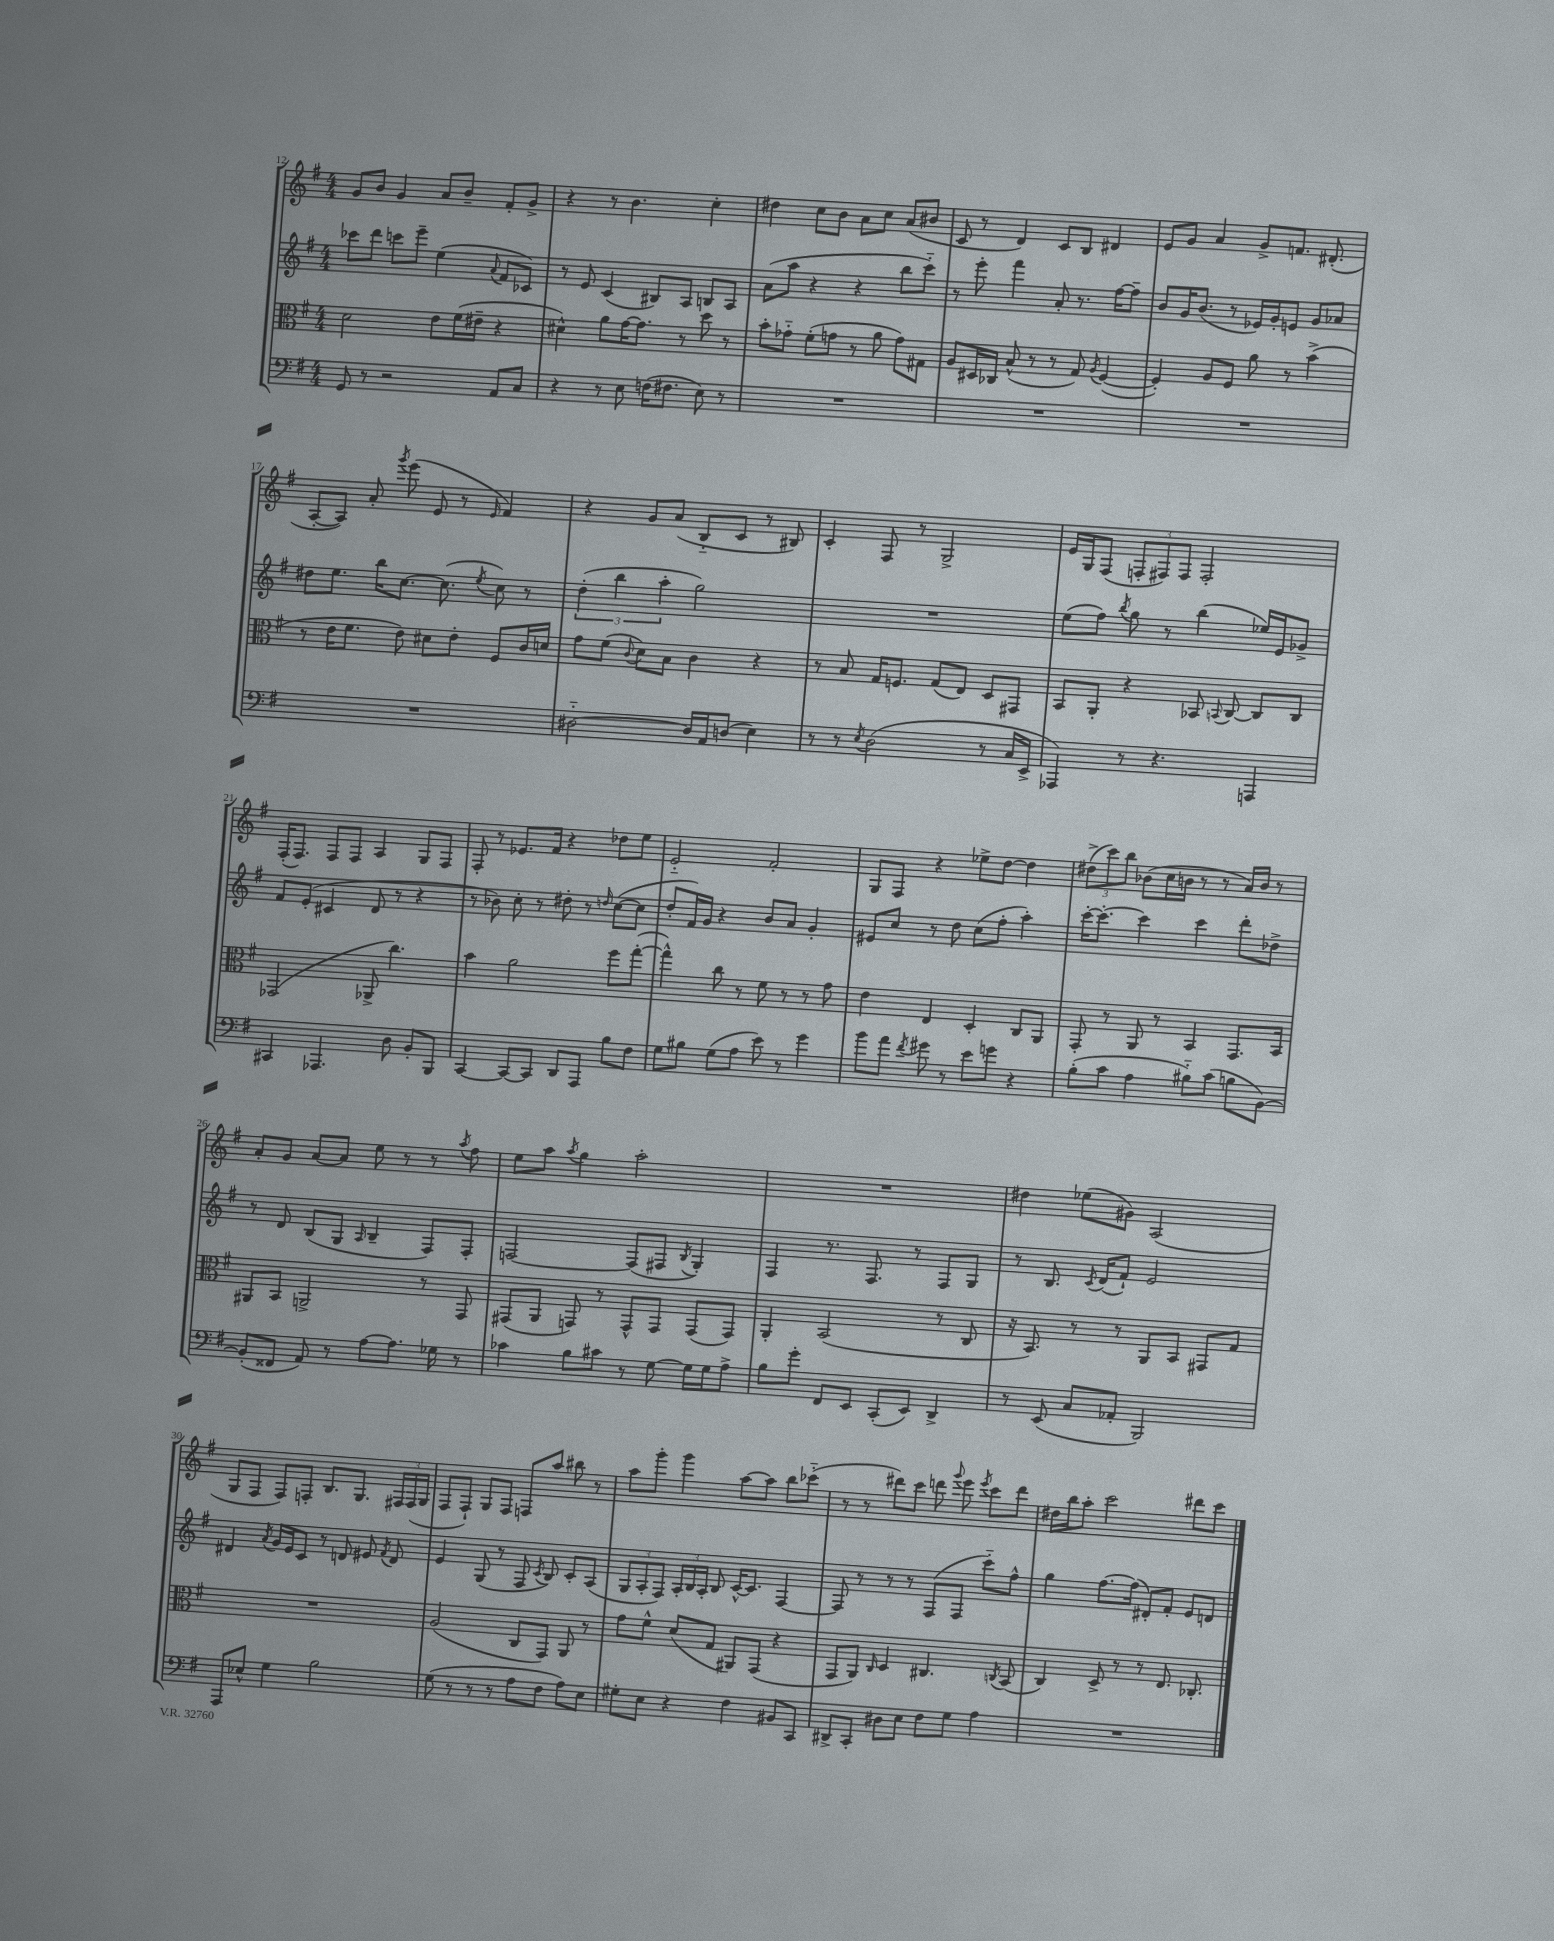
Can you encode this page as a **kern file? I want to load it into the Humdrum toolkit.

**kern	**kern	**kern	**kern
*staff4	*staff3	*staff2	*staff1
*clefF4	*clefC3	*clefG2	*clefG2
*k[f#]	*k[f#]	*k[f#]	*k[f#]
*M4/4	*M4/4	*M4/4	*M4/4
8GG/	2d\	8ccc-\L	8g/L
8r	.	8ddd\J	8b/J
2r	.	8ccc\L	4g/
.	.	8eee~\J	.
.	8e\L	(4ee\	8a/L
.	(16f#\L	.	8b~/J
.	16e#~\JJ	.	.
.	.	8qqa/	.
8AA/L	4r	8f#/L	8f#'/L
8C/J	.	8c-/J)	8g^/J
=	=	=	=
4r	4d#^^\)	8r	4r
.	.	8e/	.
8r	8a\L	(4c/	8r
8E\	[16g\K	.	4.b\
.	8.g\]J	.	.
(16F\LK	.	8B#/L)	.
8.F#\J	.	.	.
.	8r	8A/J	.
8E\)	8dd\	8B/L	4cc'\
8r	8r	8A/J	.
=	=	=	=
1r	8b'\L	(8a\L	4dd#\
.	8g-'~\J	8aa\J	.
.	(8f#'\L	4r	8cc\L
.	8g\J	.	8b\J
.	8r	4r	8a\L
.	8a\	.	8cc\J
.	8g\L)	8bb\L	(8a/L
.	8G#\J	8ccc'~\J)	8b#/J
=	=	=	=
1r	8A/L	8r	8c/
.	16D#/L	8eee'\	8r
.	16C-/JJ	.	.
.	(8B^^/	4fff#\	4d/)
.	8r	.	.
.	8r	8a'/	8c/L
.	8G/)	8.r	8B/J
.	8qA/	.	.
.	([4F#/	.	4d#/
.	.	[16ff#\LK	.
.	.	8ff#~\]J	.
=	=	=	=
1r	4F#'/])	8b/L	8e/L
.	.	16g/K	8g/J
.	.	(8.b/J	.
.	8A/L	.	4a/
.	8F#/J	8r	.
.	8a\	16e-/LL)	8g^/L
.	.	16g'/J	.
.	8r	8e/J	8.f/J
.	(4b^\	8g/L	.
.	.	.	(8.d#'/
.	.	8a-/J	.
=	=	=	=
1r	8r	8dd#\L	[8A'/L
.	16e\LK	8.ee\J	8A/]J)
.	8.f#\J	.	.
.	.	.	8a'/
.	.	16bb\LK	.
.	.	.	8qggg/
.	8e\)	[8.cc\J	(8eee\
.	8d#\L	.	8e/
.	.	(8.cc\]	.
.	8e'\J	.	8r
.	.	8qee/	16qqe/
.	8F#/L	8cc\)	4f#/)
.	16c/L	8r	.
.	16d/JJ	.	.
=	=	=	=
[2D#'~\	8g\L	(6dd'\	4r
.	(8f#\J	.	.
.	.	6bb\	.
.	8qqc/	.	.
.	8d\L)	.	8g/L
.	.	6aa'\	.
.	8B\J	.	(8a/J
16D#/]LL	4c\	2gg\)	8B'~/L
16AA/J	.	.	.
(8D/J	.	.	8c/J
4E\)	4r	.	8r
.	.	.	8B#/)
=	=	=	=
8r	8r	1r	4c'/
8r	8B/	.	.
8qE/	.	.	.
(2D\	16G/LK	.	8F#/
.	8.F/J	.	.
.	.	.	8r
.	(8G/L	.	2G^/
.	8E/J)	.	.
8r	8D/L	.	.
16C/LL	8GG#/J	.	.
16EE^/JJ	.	.	.
=	=	=	=
4AAA-/)	8BB/L	(8ee\L	16e/LL
.	.	.	16G/J
.	8AA'/J	8ff#\J)	(8F#/J
.	.	8qbb/	.
8r	4r	8gg\	12F'/L
.	.	.	12F#/)
4.r	.	8r	.
.	.	.	12F#/J
.	8BB-/	(4bb\	2F#'/
.	8qqBB/	.	.
.	[8C/	.	.
4AAA/	8C/]L	16ee-/LL)	.
.	.	16e/J	.
.	8C/J	8g-^/J	.
=	=	=	=
4CC#/	(2GG-/	8f#/L	(16F#'/LK
.	.	.	8.F#/J)
.	.	(8e'/J	.
4.AAA-/	.	4c#/	8F#/L
.	.	.	8F#/J
.	8AA-^/	8d/	4A/
8D\	4.cc\)	8r	.
8BB'/L	.	4r	8G/L
8BBB/J	.	.	8F#/J
=	=	=	=
[4CC/	4b\	8r	8F#'/
.	.	8b-\)	8r
8CC/_L	2a\	8cc'\	8.e-/L
8CC/]J	.	8r	.
.	.	.	16f#/Jk
8DD/L	.	8dd#'\	4r
8AAA/J	.	8r	.
.	.	16qqdd/	.
8B\L	8ff#\L	([8cc\L	8dd-\L
8F#\J	([8gg'\J	8cc\]J	8ee\J
=	=	=	=
8G\L	4gg^^\])	8dd'/L	2e'~/
8B#\J	.	16f#/L)	.
.	.	16g/JJ	.
(8G\L	8cc\	4r	.
8A\J	8r	.	.
8e\)	8f#\	8b/L	2f#'/
8r	8r	8a/J	.
4g\	8r	4g'/	.
.	8g\	.	.
=	=	=	=
8b\L	4e\	8e#/L	8G/L
8a\J	.	8cc/J	8F#/J
8qf#/	.	.	.
8g#\	4E/	8r	4r
8r	.	8dd\	.
8e\L	4D'/	(8cc\L	8ee-^\L
8g\J	.	8ff#'\J	[8dd\J
4r	8C/L	4aa'\)	4dd\]
.	8AA/J	.	.
=	=	=	=
(8B'\L	8GG'/	[16ccc'\LK	(12dd#^\L
.	.	8.ccc'\_J	.
.	.	.	12ccc\)
8c\J	8r	.	.
.	.	.	12bb\J
4A\	8AA/	4ccc\]	(8b-\L
.	8r	.	16cc\L
.	.	.	16b\JJ
8B#'~\L)	4BB/	4ccc\	8r
(8c\J	.	.	8r
8B\L	8.GG/L	8ddd'\L	16a/LL)
.	.	.	16b/JJ
[8BB\J)	.	8dd-^\J	8r
.	16BB/Jk	.	.
=	=	=	=
(8BB'/]L	8AA#/L	8r	8a'/L
8FF##/J	8BB/J	8d/	8g/J
8AA/)	2AA^/	(8B/L	[8a/L
8r	.	8G/J	8a/]J
.	.	16qqA/	.
[8A\L	.	4B~/	8ee\
8.A\]J	.	.	8r
.	8r	8F#/L)	8r
16G-\	.	.	.
.	.	.	8qaa/
8r	8GG/	8F#'/J	8ff#\
=	=	=	=
4c-\	(8GG#/L	[2F/	8ee\L
.	8AA/J	.	8aa\J
.	.	.	8qaa/
8B\L	8GG/)	.	4gg\
8c#\J	8r	.	.
8r	8GG^^/L	(8F/]L	2aa'\
[8G\	8GG/J	8F#/J	.
.	.	8qB/	.
16G\]LL	(8GG/L	4G'/)	.
16G\J	.	.	.
8A^\J	8GG/J)	.	.
=	=	=	=
8B\L	4AA'/	4F#/	1r
8g'\J	.	.	.
8FF#/L	(2BB/	8.r	.
8EE/J	.	.	.
.	.	8.F#/	.
(8CC'/L	.	.	.
8EE/J)	.	8r	.
4DD^/	8r	8F#/L	.
.	8C/	8G/J	.
=	=	=	=
8r	16r	8r	4dd#\
.	8.BB/)	.	.
(8EE/	.	8.B/	.
8C/L	8r	.	(8ee-\L
.	.	8qc/	.
.	.	(16d/LK	.
8AA-'/J	8r	8f#`/J)	8g#\J)
2BBB/)	8AA/L	2e/	(2A/
.	8BB/J	.	.
.	8GG#/L	.	.
.	8G/J	.	.
=	=	=	=
8AAA/L	1r	4d#/	8G/L
8E-^^/J	.	.	8F#/J
.	.	8qa/	.
4G\	.	16g/LL	8F#/L)
.	.	16e/J	.
.	.	8c/J	8F'/J
2B\	.	8r	8.B/L
.	.	8d/	.
.	.	.	8.G/J
.	.	8e#/	.
.	.	8qf#/	.
.	.	8d/	24F#/LL
.	.	.	(24F#/
.	.	.	24G/JJ
=	=	=	=
(8G\	(2A/	4e/	8F#/L
8r	.	.	8F#`/J)
8r	.	(8G/	8G/L
8r	.	8r	8F#/J
8A\L	8C/L	8F#/	8F/L
.	.	8qc/	.
8F#\J	8GG/J)	8B/)	8aa/J
8A\L)	8AA/	8c'/L	8bb#\
8E\J	8r	(8A/J	8r
=	=	=	=
8G#'\L	8g\L	12G/L	8aa\L
.	.	12A'/	.
8E\J	8f#^^\J	.	8ggg'\J
.	.	12F#/J)	.
4r	(8d/L	24A'/LL	4ggg\
.	.	24B/	.
.	.	24A'/JJ	.
.	8G/J	8B/	.
4F#\	8AA#/L)	[16c^^/LK	[8aa\L
.	.	8.c/]J	.
.	(8GG/J	.	8aa\]J
8BB#/L	4r	[4F#/	8bb\L
8CC/J	.	.	(8ccc-'~\J
=	=	=	=
8DD#^/L	8GG/L	8F#/]	8r
8CC'/J	8AA/J)	8r	8r
.	16qqC/	.	.
8D#\L	4D/	8r	8ddd#\L)
8E\J	.	8r	8ccc\J
8F#\L	4.C#/	(8F#/L	8ddd\
.	.	.	8qqggg/
8G\J	.	8F#/J	8eee\
.	.	.	8qeee/
4A\	.	8ccc'~\L)	8ccc\L
.	8qC/	.	.
.	(8BB/	8ff#^^\J	8ddd\J
=	=	=	=
1r	4C/)	4gg\	16dd#\LL
.	.	.	16bb\J
.	.	.	8aa'\J
.	8D^/	[8.ff#\L	2ccc\
.	8r	.	.
.	.	(16ff#\]Jk	.
.	8r	8d#'/L)	.
.	8.E/	8f#'/J	.
.	.	8e/L	8ddd#\L
.	8.C-'/	.	.
.	.	8d/J	8ccc\J
==	==	==	==
*-	*-	*-	*-
